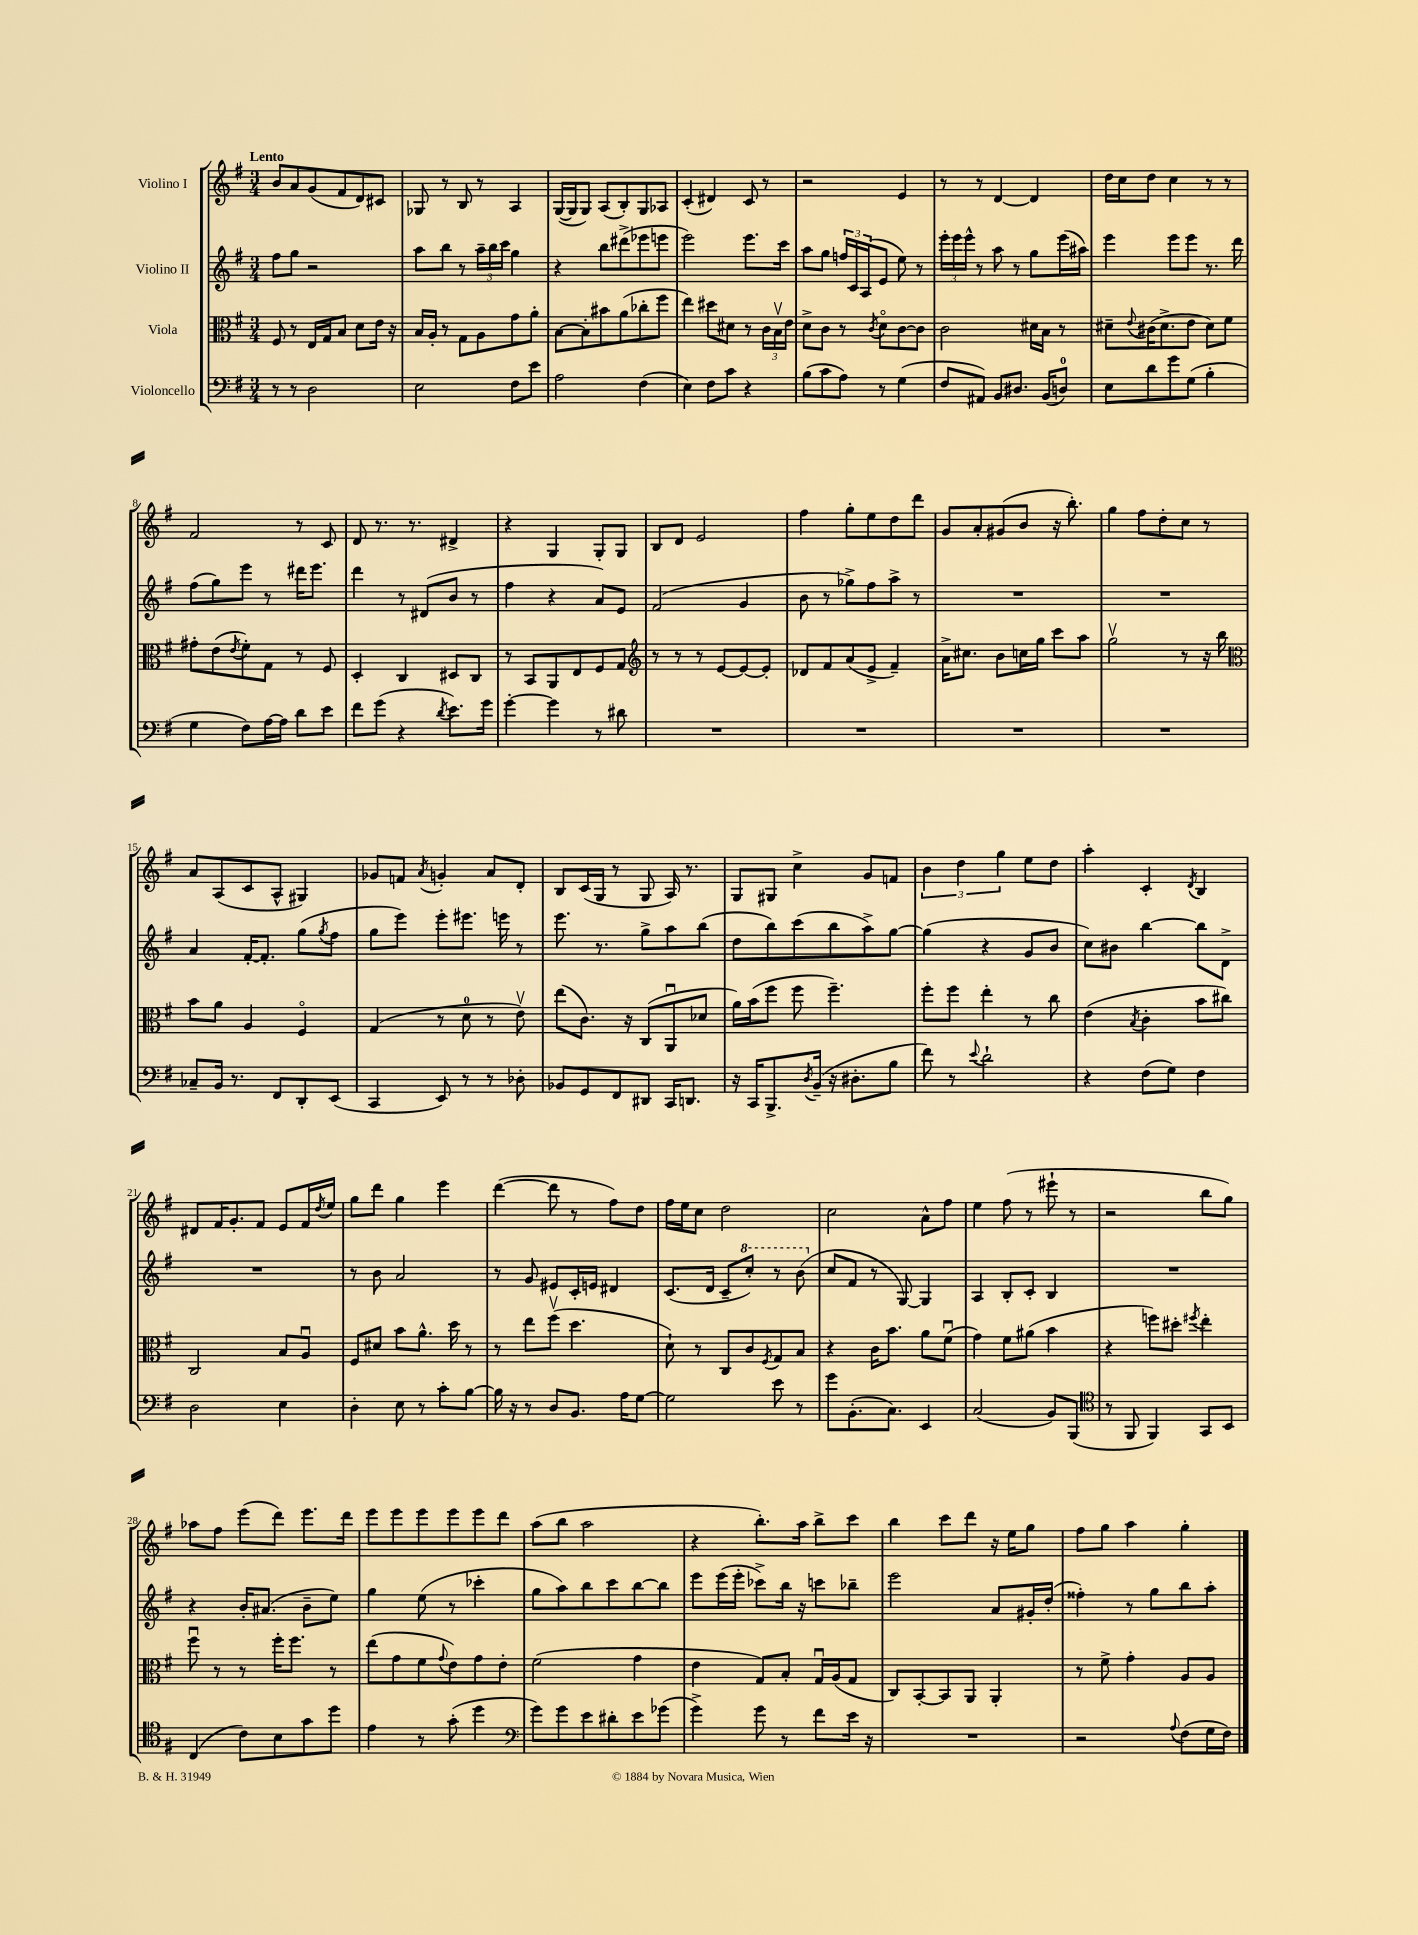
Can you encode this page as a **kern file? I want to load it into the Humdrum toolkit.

**kern	**kern	**kern	**kern
*staff4	*staff3	*staff2	*staff1
*clefF4	*clefC3	*clefG2	*clefG2
*k[f#]	*k[f#]	*k[f#]	*k[f#]
*M3/4	*M3/4	*M3/4	*M3/4
8r	8F#	8ff#	8b
8r	8r	8gg	8a
2D	16E	2r	(8g
.	16G	.	.
.	8B	.	8f#
.	8d	.	8d)
.	16e	.	8c#
.	16r	.	.
=	=	=	=
2E	16B	8aa	8G-
.	16A'	.	.
.	8r	8bb	8r
.	8G	8r	8B
.	8A	24aa~	8r
.	.	24bb	.
.	.	24ccc	.
8F#	8g	4gg	4A
8e	8a'	.	.
=	=	=	=
2A	[8B	4r	([16G
.	.	.	16G]
.	8B']	.	8G)
.	8b#	8bb	(8A
.	(8a	(8ddd#^	8B')
(4F#	8cc-'	8eee-	8G
.	8ff#	8eee	8A-
=	=	=	=
4E)	4ee)	2eee)	(4c'
8F#	8dd#	.	4d#)
8c	8d#	.	.
4r	8r	8.eee	8c
.	24c	.	8r
.	24Bv	.	.
.	.	16ccc	.
.	24e	.	.
=	=	=	=
(8B	8d^	8aa	2r
8c	8c	8gg	.
8A)	8r	24ff	.
.	.	24c	.
.	.	(24A	.
.	8qc	.	.
8r	8do	8e	.
(4G	[8c	8ee)	4e
.	8c]	8r	.
=	=	=	=
8F#	2c	24eee'	8r
.	.	24eee	.
.	.	24eee^^	.
8AA#)	.	8r	8r
8BB	.	8aa	[4d
8.D#	.	8r	.
.	16d#	8gg	4d]
(16BB	16B	.	.
8D)	8r	(16eee	.
.	.	16aa#)	.
=	=	=	=
8E	8d#~	4eee	16dd
.	.	.	16cc
.	8qqe	.	.
8d	(16c#	.	8dd
.	8.d#^	.	.
8g	.	8eee	4cc
(8G	8e	8eee	.
4B'	8d#)	8.r	8r
.	8f#	.	8r
.	.	16ddd	.
=	=	=	=
4G	8g#'	(8ff#	2f#
.	(8e	8gg)	.
.	8qe	.	.
8F#)	8f#')	8eee	.
[16A	8G	8r	.
16A]	.	.	.
8d	8r	16ddd#	8r
.	.	8.eee	.
8e	8F#	.	8c
=	=	=	=
8f#	4D'	4ddd	8d
(8g	.	.	8.r
4r	4C	8r	.
.	.	.	8.r
.	.	(8d#	.
8qd	.	.	.
8.e)	8D#	8b	4d#^
.	8C	8r	.
16g	.	.	.
=	=	=	=
[4g'	8r	4ff#	4r
.	8BB	.	.
4g]	8AA	4r	4G
.	8E	.	.
8r	8F#	8a)	8G'
8d#	8G	8e	8G
=	=	=	=
*	*clefG2	*	*
2.r	8r	(2f#	8B
.	8r	.	8d
.	8r	.	2e
.	[8e	.	.
.	8e_	4g	.
.	8e']	.	.
=	=	=	=
2.r	8d-	8b	4ff#
.	8f#	8r	.
.	(8a	8gg-^)	8gg'
.	8e^	8ff#	8ee
.	4f#~)	8aa^	8dd
.	.	8r	8ddd
=	=	=	=
2.r	16a^	2.r	8g
.	8.cc#	.	.
.	.	.	8a'
.	8b	.	(8g#
.	16cc	.	8b
.	16gg	.	.
.	8ccc	.	16r
.	.	.	8.bb')
.	8aa	.	.
=	=	=	=
2.r	2ggv	2.r	4gg
.	.	.	8ff#
.	.	.	8dd'
.	8r	.	8cc
.	16r	.	8r
.	16bb	.	.
=	=	=	=
*	*clefC3	*	*
8C-~	8b	4a	8a
16BB	8a	.	(8A
8.r	.	.	.
.	4A	[16f#'	8c
.	.	8.f#']	.
8FF#	.	.	8A^^
8DD'	4F#o	(8gg	4G#)
.	.	8qgg	.
(8EE	.	8ff#	.
=	=	=	=
4CC	(4G	8gg	8g-
.	.	8eee)	8f
.	.	.	8qa
8EE)	8r	8eee'	4g'
8r	8d	8.eee#	.
8r	8r	.	8a
.	.	16eee	.
8D-'	8ev)	8r	8d'
=	=	=	=
8BB-	(8ee	8.eee	8B
8GG	8.c)	.	(16c
.	.	8.r	16G
8FF#	.	.	8r
.	16r	.	.
8DD#	(8C	8gg^	8G
16CC	8AAu	8aa	16A)
8.DD	.	.	8.r
.	8d-	(8bb	.
=	=	=	=
16r	16a)	8dd	8G
16CC	(16b	.	.
8.BBB^	8ff#	8bb)	8G#
.	8ff#	(8ccc	4cc^
8qD	.	.	.
(16BB~	.	.	.
16r	4.ff#~)	8bb	.
8.D#'	.	.	.
.	.	8aa^)	8g
8B	.	[8gg	8f
=	=	=	=
8f#)	8ff#'	(4gg]	6b
8r	8ff#	.	.
.	.	.	6dd
8qqe	.	.	.
2d`	4ee'	4r	.
.	.	.	6gg
.	8r	8g	8ee
.	8cc	8b	8dd
=	=	=	=
4r	(4e	8cc)	4aa'
.	.	8b#	.
.	8qB	.	.
(8F#	4c'	[4bb	4c'
8G)	.	.	.
.	.	.	8qd
4F#	8b	8bb]	4B
.	8cc#)	8d^	.
=	=	=	=
2D	2C	2.r	8d#
.	.	.	16f#
.	.	.	8.g'
.	.	.	8f#
4E	8B	.	8e
.	8Au	.	16f#
.	.	.	8qdd
.	.	.	16ee
=	=	=	=
4D'	8F#	8r	8gg
.	8d#	8b	8ddd
8E	8b	2a	4gg
8r	8.a^^	.	.
8c'	.	.	4eee
.	16dd	.	.
[8B	8r	.	.
=	=	=	=
16B]	8r	8r	([4ddd
16r	.	.	.
8r	8ee	8g	.
8D	(8ff#v	8e#	8ddd]
8.BB	4.dd	16c'	8r
.	.	16e	.
.	.	4d#	8ff#)
16A	.	.	.
[8G	.	.	8dd
=	=	=	=
2G]	8d`)	(8.c	16ff#
.	.	.	16ee
.	8r	.	8cc
.	.	16d	.
.	8C	8c~	2dd
.	8c	8ccc')	.
.	8qF#	.	.
8e	8G	8r	.
8r	8B	(8bb	.
=	=	=	=
8g	4r	8cc	2cc
(8.BB'	.	8f#	.
.	16c	8r	.
8.C)	8.b	.	.
.	.	[8G)	.
4EE	8a	4G]	8a^^
.	(8f#u	.	8ff#
=	=	=	=
(2C	4g)	4A	4ee
.	8f#	8B'	(8ff#
.	(8a#	8c'	8r
8BB)	4b	4B	8eee#`
(8BBB	.	.	8r
=	=	=	=
*clefC4	*	*	*
8r	4r	2.r	2r
8FF#	.	.	.
4FF#)	8ff)	.	.
.	8dd#'	.	.
.	8qff#	.	.
8GG	4ee'	.	8bb
8BB	.	.	8gg)
=	=	=	=
(4C	8ff#u	4r	8aa-
.	8r	.	8ff#
8c)	8r	16b'	(8eee
.	.	(8.a#	.
8B	16ff#'	.	8ddd)
.	8.ff#	.	.
8g	.	8b~	8.eee
8dd	8r	8ee)	.
.	.	.	16ddd
=	=	=	=
4e	(8ee	4gg	8eee
.	8g	.	8eee
8r	8f#	(8ee	8eee
.	8qqg	.	.
(8g'	8e)	8r	8eee
4dd	8g	4ccc-'	8eee
.	8e'	.	8ddd
=	=	=	=
*clefF4	*	*	*
8g)	(2f#	8gg	(8aa
8g	.	8aa)	8bb
8e	.	8bb	2aa
8d#'	.	8ccc	.
8e	4g	[8bb	.
(8g-	.	8bb]	.
=	=	=	=
4g^)	4e	8eee	4r
.	.	(16eee	.
.	.	16eee'	.
8g	8G)	8ccc-^)	8.bb')
8r	8B'	16bb	.
.	.	16r	16aa
8f#	16Gu	8ccc	8bb^
.	(16A	.	.
16e	8G	8bb-~	8ccc
16r	.	.	.
=	=	=	=
2.r	8C)	2eee	4bb
.	[8BB'	.	.
.	8BB]	.	8ccc
.	8AA	.	8ddd
.	4AA'	8a	16r
.	.	.	16ee
.	.	16g#'	8gg
.	.	(16dd'	.
=	=	=	=
2r	8r	4ff##')	8ff#
.	8f#^	.	8gg
.	4g'	8r	4aa
.	.	8gg	.
8qqA	.	.	.
(8F#	8A	8bb	4gg'
16G	8A	8aa'	.
16F#)	.	.	.
==	==	==	==
*-	*-	*-	*-
